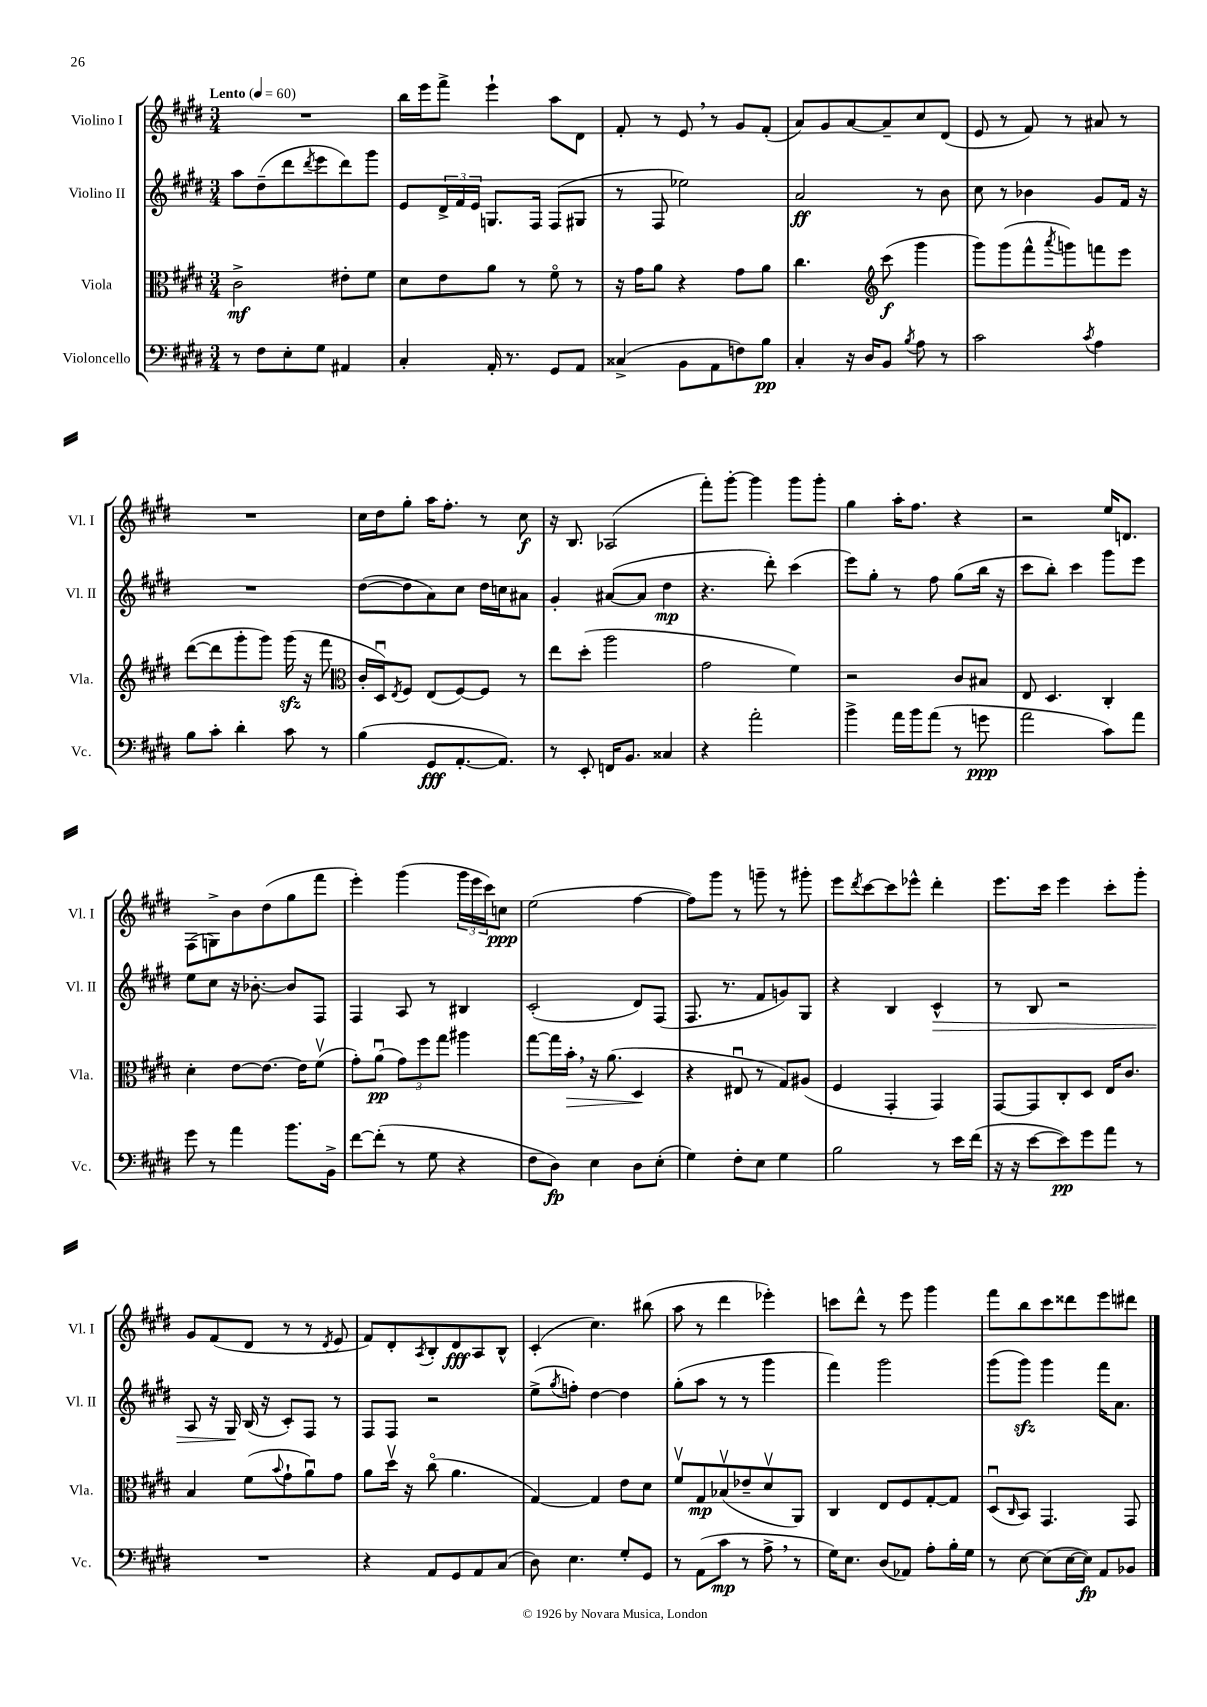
<<
\new StaffGroup <<
\new Staff = "s0" \with { instrumentName = "Violino I" shortInstrumentName = "Vl. I" } {
    \clef treble \key e \major \numericTimeSignature \time 3/4 \tempo "Lento" 4 = 60
    R2. |
    b''16 e'''16 fis'''8-> e'''4-! a''8 dis'8 |
    fis'8-. r8 e'8 \breathe r8 gis'8 fis'8-.( |
    a'8) gis'8 a'8~ a'8-- cis''8 dis'8( |
    e'8 r8 fis'8) r8 ais'8 r8 |
    R2. |
    cis''16 dis''16 gis''8-. a''16 fis''8.-. r8 cis''8\f |
    r16 b8. aes2( |
    fis'''8-.) gis'''8~-. gis'''4 gis'''8 gis'''8-. |
    gis''4 a''16-. fis''8. r4 |
    r2 e''16 d'8. |
    fis8( g8->) b'8 dis''8( gis''8 fis'''8 |
    e'''4-.) gis'''4( \tuplet 3/2 { gis'''16 e'''16 cis'''16) } c''8\ppp |
    e''2( fis''4~ |
    fis''8) gis'''8 r8 g'''8-- r8 gis'''8-. |
    e'''8 \acciaccatura { dis'''8 } cis'''8~ cis'''8 ees'''8-^ dis'''4-. |
    e'''8. cis'''16 e'''4 cis'''8-. gis'''8-. |
    gis'8 fis'8( dis'8 r8 r8 \acciaccatura { dis'8 } e'8 |
    fis'8) dis'8-. \acciaccatura { a8 } b8-. dis'8\fff a8 b8-^ |
    cis'4-.( cis''4.) bis''8( |
    a''8 r8 dis'''4 ees'''4-.) |
    c'''8 dis'''8-^ r8 e'''8 gis'''4 |
    fis'''8 b''8 cis'''8 disis'''8 e'''8 dis'''8 \bar "|." |
}
\new Staff = "s1" \with { instrumentName = "Violino II" shortInstrumentName = "Vl. II" } {
    \clef treble \key e \major \numericTimeSignature \time 3/4
    a''8 dis''8--( dis'''8 \acciaccatura { dis'''8 } e'''8 dis'''8) gis'''8 |
    e'8 \tuplet 3/2 { dis'16-> fis'16 e'16 } g8. fis16 fis8( gis8 |
    r8 fis8 ees''2) |
    a'2\ff r8 b'8 |
    cis''8 r8 bes'4 gis'8 fis'16 r16 |
    R2. |
    dis''8~( dis''8 a'8) cis''8 dis''16 c''16 ais'8 |
    gis'4-. ais'8~( ais'8 dis''4\mp |
    r4. dis'''8-.) cis'''4( |
    e'''8) gis''8-. r8 fis''8 gis''8( b''16 r16 |
    cis'''8 b''8-.) cis'''4 gis'''8 e'''8 |
    e''8 cis''8 r16 bes'8.~-. bes'8 fis8 |
    fis4 a8 r8 bis4 |
    cis'2-.( dis'8) fis8( |
    fis8. r8. fis'8 g'8) gis8 |
    r4 b4 cis'4-^\> |
    r8 b8 r2 |
    a8 r16 gis16\! b16( r16 cis'8-.) fis8 r8 |
    fis8 fis8 r2 |
    e''8->( \acciaccatura { gis''8 } f''8-.) dis''4~ dis''4 |
    gis''8-.( a''8 r8 r8 gis'''4 |
    fis'''4) gis'''2 |
    gis'''8( gis'''8\sfz) gis'''4 fis'''16 a'8. \bar "|." |
}
\new Staff = "s2" \with { instrumentName = "Viola" shortInstrumentName = "Vla." } {
    \clef alto \key e \major \numericTimeSignature \time 3/4
    cis'2->\mf eis'8-. fis'8 |
    dis'8 e'8 a'8 r8 fis'8\flageolet r8 |
    r16 gis'16 a'8 r4 gis'8 a'8 |
    cis''4. \clef treble cis'''8\f( gis'''4 |
    gis'''8) gis'''8( fis'''8-^ \acciaccatura { a'''8 } g'''8) f'''8 e'''8 |
    dis'''8~( dis'''8 gis'''8-. gis'''8) gis'''16\sfz( r16 fis'''8 |
    \clef alto cis'16-. dis16\downbow) \acciaccatura { e8 } fis8 e8( fis8~) fis8 r8 |
    e''8 dis''8-.( a''2 |
    gis'2 fis'4) |
    r2 cis'8 bis8 |
    e8 dis4. cis4-. |
    dis'4-. e'8~ e'8.~ e'16 fis'8\upbow( |
    gis'8-.) a'8\downbow\pp( \tuplet 3/2 { gis'8) fis''8 gis''8 } ais''4 |
    gis''8~ gis''16 b'16-.\> \breathe r16 a'8.( dis4\! |
    r4 eis8\downbow r8 gis8) ais8( |
    fis4 gis,4-. gis,4) |
    gis,8~ gis,8 cis8-. dis8 e16 cis'8. |
    b4 fis'8( \appoggiatura { b'8 } gis'8-! a'8\downbow) gis'8 |
    a'8 dis''16\upbow r16 cis''8\flageolet( a'4. |
    gis4~) gis4 e'8 dis'8 |
    fis'8\upbow gis8\mp bes8\upbow( ees'8-- dis'8\upbow a,8) |
    cis4 e8 fis8 gis8~-. gis8 |
    dis8\downbow( \grace { cis16 } b,8) gis,4. gis,8 \bar "|." |
}
\new Staff = "s3" \with { instrumentName = "Violoncello" shortInstrumentName = "Vc." } {
    \clef bass \key e \major \numericTimeSignature \time 3/4
    r8 fis8 e8-. gis8 ais,4 |
    cis4-. a,16-. r8. gis,8 a,8 |
    cisis4->( b,8 a,8 f8) b8\pp |
    cis4-. r16 dis16 b,8 \acciaccatura { b8 } a8 r8 |
    cis'2 \acciaccatura { cis'8 } a4 |
    b8 cis'8-. dis'4-. cis'8 r8 |
    b4( gis,8\fff a,8.~-. a,8.) |
    r8 e,8-. f,16 b,8. cisis4 |
    r4 a'2-. |
    b'4-> a'16 b'16 a'8( r8 g'8\ppp |
    a'2 cis'8) a'8 |
    gis'8 r8 a'4 b'8. b,16-> |
    fis'8~ fis'8-.( r8 gis8 r4 |
    fis8 dis8\fp) e4 dis8 e8-.( |
    gis4) fis8-. e8 gis4 |
    b2 r8 e'16 fis'16( |
    r16 r16 e'8~ e'8\pp) gis'8 a'8 r8 |
    R2. |
    r4 a,8 gis,8 a,8 cis8( |
    dis8) e4. gis8-. gis,8 |
    r8 a,8( cis'8\mp r8 a8-> \breathe r8 |
    gis16) e8. dis8( aes,8) a8-. b16-. gis16 |
    r8 e8~ e8( e16~ e16\fp) a,8 bes,8 \bar "|." |
}
>>
>>
\layout { \context { \Score \remove "Bar_number_engraver" } }
